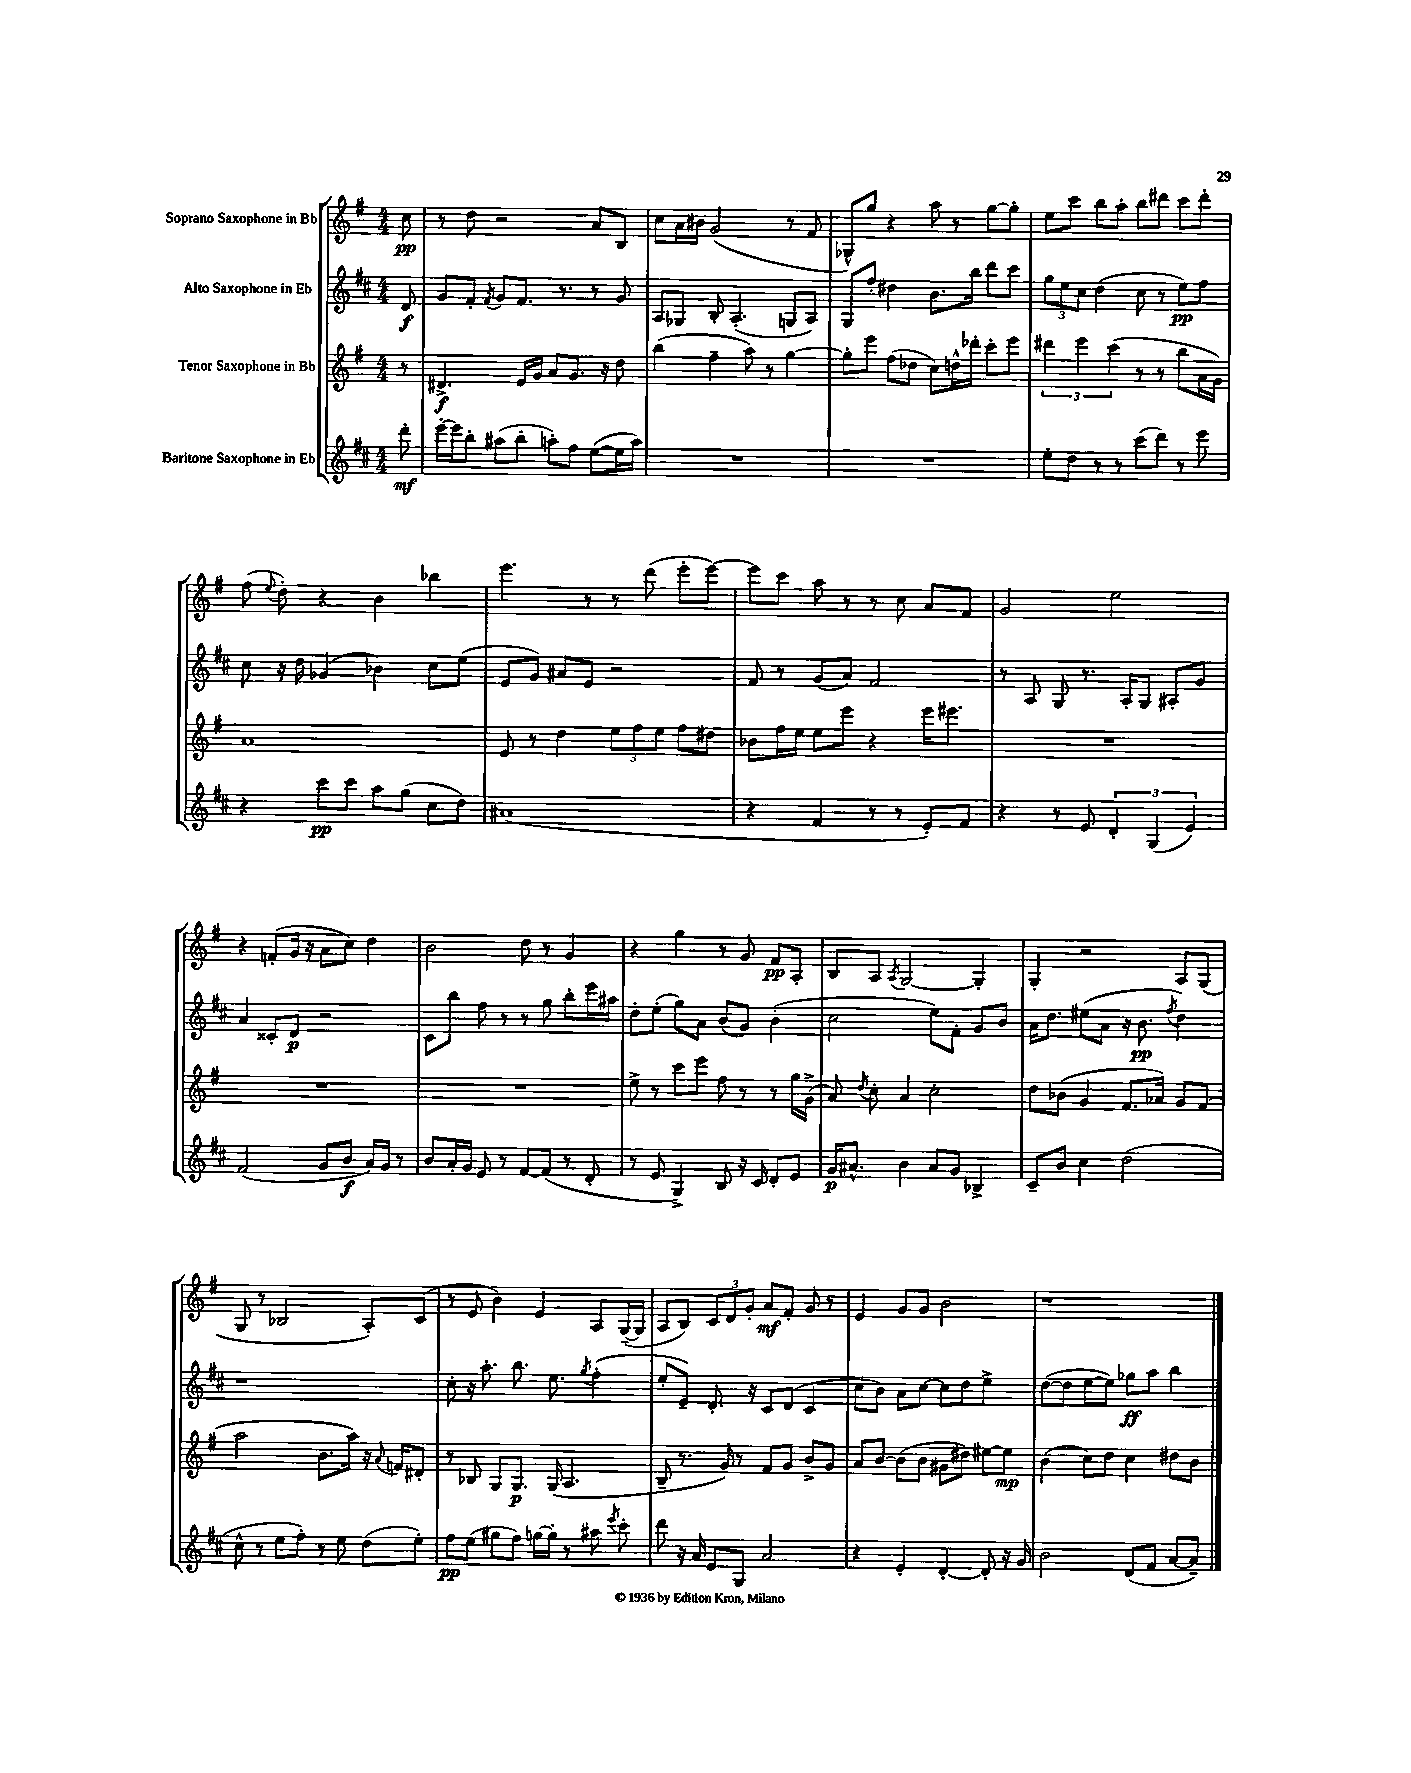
<<
\new StaffGroup <<
\new Staff = "s0" \with { instrumentName = "Soprano Saxophone in Bb" } {
    \clef treble \key g \major \numericTimeSignature \time 4/4 \partial 8
    \autoBeamOff c''8\pp |
    r8 d''8 r2 a'8[ b8] |
    c''8[ a'16 bis'16] g'2( r8 fis'8 |
    ges8[-^) g''8] r4 a''8 r8 g''8[~ g''8]-. |
    e''8[ c'''8] b''8[ a''8]-. b''8[ dis'''8] c'''8[ dis'''8]-. |
    fis''8( \appoggiatura { e''8 } d''8-.) r4 b'4 bes''4 |
    e'''4. r8 r8 d'''8( e'''8[-. e'''8]~) |
    e'''8[ c'''8] a''8 r8 r8 c''8 a'8[ fis'8] |
    g'2 e''2 |
    r4 f'8[-.( g'16] r16 a'8[ c''8]) d''4 |
    b'2 d''8 r8 g'4 |
    r4 g''4 r8 g'8 fis'8[\pp a8]-. |
    b8[ a8] \acciaccatura { a8 } g2~ g4-. |
    g4-. r2 a8[ g8]( |
    g8 r8 bes2 a8[-.) c'8]( |
    r8 e'8 b'4) e'4 a8[ g16~--( g16] |
    a8[ b8]) \tuplet 3/2 { c'8[ d'8 g'8]-. } a'8[\mf fis'8]-. g'8 r8 |
    e'4 g'8[ g'8] b'2 |
    r1 \bar "|." |
}
\new Staff = "s1" \with { instrumentName = "Alto Saxophone in Eb" } {
    \clef treble \key d \major \numericTimeSignature \time 4/4 \partial 8
    \autoBeamOff d'8\f |
    g'8[ fis'8]-. \acciaccatura { fis'8 } g'8[ fis'8.] r8. r8 g'8 |
    a8[ ges8] b8-. a4.-.( g8[ a8]) |
    g8[ fis''8]-. dis''4 b'8.[ b''16] d'''8[ cis'''8] |
    \tuplet 3/2 { g''8[ e''8 cis''8] } d''4( cis''8 r8 e''8[\pp) fis''8] |
    cis''8 r16 d''16 ges'4( bes'4) cis''8[ e''8]( |
    e'8[ g'8]) ais'8[ e'8] r2 |
    fis'8 r8 g'8[( a'8]) fis'2 |
    r8 a8 g8 r8. a16[-. g8] ais8[-. g'8] |
    a'4 cisis'8[-. d'8]\p r2 |
    cis'8[ b''8] fis''8 r8 r8 g''8 b''8[-. e'''16 ais''16] |
    d''8[-. e''8]-.( g''8[) a'8] b'8[( g'8]) b'4-.( |
    cis''2 e''8[) fis'8]-. g'8[ b'8] |
    a'16[ d''8.] eis''8[( a'8] r16 b'8.\pp \acciaccatura { fis''8 } d''4) |
    r1 |
    cis''8-. r16 a''8.-. b''8. e''8. \acciaccatura { g''8 } fis''4-.( |
    e''8[-. e'8]--) d'8.-. r16 cis'8[ d'8]( cis'4 |
    cis''8[ b'8]) a'8[ cis''8]~ cis''8[ d''8] e''4-> |
    d''8[~( d''8] e''8[~ e''8]) ges''8[\ff a''8] b''4 \bar "|." |
}
\new Staff = "s2" \with { instrumentName = "Tenor Saxophone in Bb" } {
    \clef treble \key g \major \numericTimeSignature \time 4/4 \partial 8
    \autoBeamOff r8 |
    dis'4.->\f e'16[ g'16] a'8[ g'8.] r16 d''8 |
    b''4( fis''4-- a''8) r8 g''4~ |
    g''8[-. e'''8] fis''8[( des''8] c''8[) d''16-^ des'''16]-. c'''8[-. e'''8] |
    \tuplet 3/2 { dis'''4 e'''4 c'''4( } r8 r8 b''8[ a'16 g'16]) |
    a'1 |
    e'8 r8 d''4 \tuplet 3/2 { e''8[ fis''8 e''8] } fis''8[ dis''8] |
    bes'8[ fis''16 e''16] e''8[ e'''8] r4 e'''16[ eis'''8.] |
    R1 |
    R1 |
    R1 |
    e''8-> r8 c'''8[ e'''8] fis''8 r8 r8 g''16[ g'16]->( |
    a'8) \acciaccatura { d''8 } c''8-. a'4 c''2-. |
    d''8[ bes'8]( g'4 fis'8.[ aes'16]) g'8[ fis'8]( |
    a''2 b'8.[ a''16]) r16 \appoggiatura { a'8 } f'16[ dis'8]-. |
    r8 bes8 g8[ g8.]\p g16( a4. |
    b8-- r8. g'16) r8 fis'8[ g'8] b'8[-> g'8] |
    a'8[ b'8]~ b'8[( b'8] gis'8[ dis''8]) eis''8[~ eis''8]\mp |
    b'4( c''8[) d''8] c''4 dis''8[ b'8] \bar "|." |
}
\new Staff = "s3" \with { instrumentName = "Baritone Saxophone in Eb" } {
    \clef treble \key d \major \numericTimeSignature \time 4/4 \partial 8
    \autoBeamOff d'''8-.\mf |
    e'''16[~-. e'''16 b''8]-. ais''8[( b''8]-. a''8[-.) fis''8] e''8[~( e''16 a''16]) |
    R1 |
    R1 |
    e''8[-. d''8] r8 r8 cis'''8[( d'''8]) r8 e'''8 |
    r4 cis'''8[\pp cis'''8] a''8[ g''8]( cis''8[ d''8]) |
    ais'1( |
    r4 fis'4 r8 r8 e'8[-.) fis'8] |
    r4 r8 e'8 \tuplet 3/2 { d'4-. g4( e'4) } |
    fis'2( g'8[ b'8]\f a'16[) g'16] r8 |
    b'8[ a'16-. g'16] e'8 r8 fis'8[~ fis'8]( r8 d'8-. |
    r8 e'8 g4->) b8 r16 cis'16 d'8[-. e'8] |
    g'16[\p ais'8.]-^ b'4 ais'8[ g'8] bes4-> |
    cis'8[-- b'8] cis''4 d''2( |
    cis''8-^ r8 e''8[ fis''8]-.) r8 e''8 d''8[( e''8]-.) |
    fis''8[\pp e''8]( gis''8[ fis''8]) g''16[~ g''16]-. r8 ais''8 \acciaccatura { e'''8 } cis'''8-. |
    d'''8 r16 a'16 e'8[ g8] a'2 |
    r4 e'4-. d'4~-. d'8-. r16 g'16 |
    b'2 d'8[( fis'8] a'8[~ a'8]--) \bar "|." |
}
>>
>>
\layout { \context { \Score \remove "Bar_number_engraver" } }
